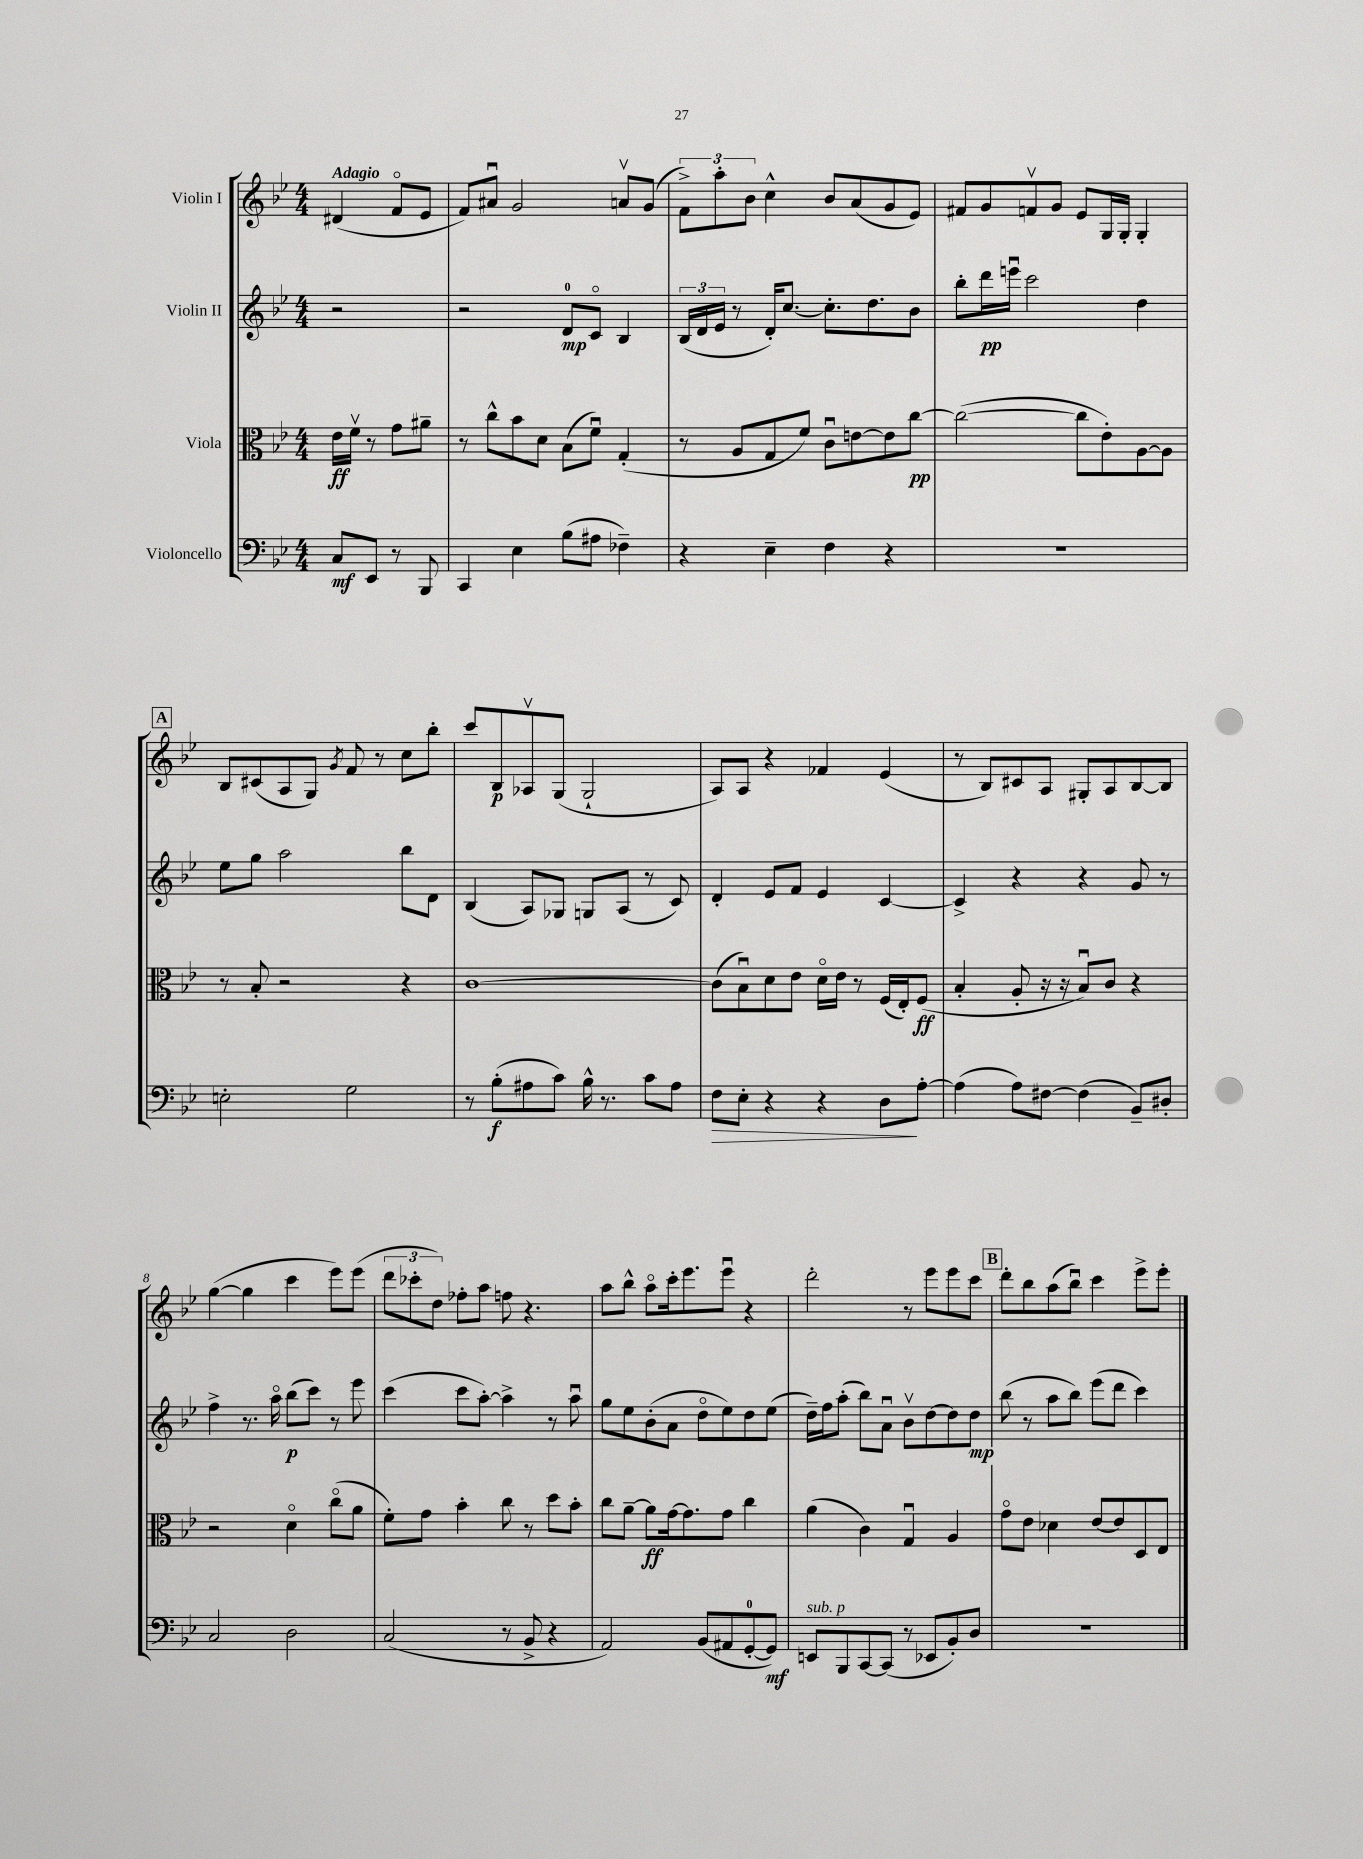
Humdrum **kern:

**kern	**dynam	**kern	**dynam	**kern	**dynam	**kern	**dynam
*part4	*part4	*part3	*part3	*part2	*part2	*part1	*part1
*staff4	*staff4	*staff3	*staff3	*staff2	*staff2	*staff1	*staff1
*I"Violoncello	*	*I"Viola	*	*I"Violin II	*	*I"Violin I	*
*clefF4	*	*clefC3	*	*clefG2	*	*clefG2	*
*k[b-e-]	*	*k[b-e-]	*	*k[b-e-]	*	*k[b-e-]	*
*M4/4	*	*M4/4	*	*M4/4	*	*M4/4	*
=	=	=	=	=	=	=	=
!	!	!	!	!	!	!LO:TX:a:B:t=Adagio	!
8C/L	mf	16e-\LL	ff	2r	.	(4d#X/	.
.	.	16fv\JJ	.	.	.	.	.
8EE-/J	.	8r	.	.	.	.	.
8r	.	8g\L	.	.	.	8f/L	.
8BBB-/	.	8a#X~\J	.	.	.	8e-/J	.
=1	=1	=1	=1	=1	=1	=1	=1
4CC/	.	8r	.	2r	.	8f/L)	.
.	.	8cc^^\L	.	.	.	8a#Xu/J	.
4E-\	.	8b-\	.	.	.	2g/	.
.	.	8d\J	.	.	.	.	.
(8B-\L	.	(8B-\L	.	8d/L	mp	.	.
8A#X\J	.	8fu\J)	.	8c/J	.	.	.
4F-X~\)	.	(4G'/	.	4B-/	.	8anv/L	.
.	.	.	.	.	.	(8g/J	.
=2	=2	=2	=2	=2	=2	=2	=2
4r	.	8r	.	(24B-/LL	.	12f^\L)	.
.	.	.	.	24d/	.	.	.
.	.	.	.	24e-/JJ	.	12aa'\	.
.	.	8A/L	.	8r	.	.	.
.	.	.	.	.	.	12b-\J	.
4E-~\	.	8G/	.	16d'/KL)	.	4cc^^\	.
.	.	.	.	[8.cc/J	.	.	.
.	.	8f/J)	.	.	.	.	.
4F\	.	8cu\L	.	8.cc'\L]	.	8b-/L	.
.	.	[8en\	.	.	.	(8a/	.
.	.	.	.	8.dd\	.	.	.
4r	.	8e\]	.	.	.	8g/	.
.	.	[8cc\J	pp	8b-\J	.	8e-/J)	.
=3	=3	=3	=3	=3	=3	=3	=3
1r	.	(2cc\_	.	8bb-'\L	.	8f#X/L	.
.	.	.	.	16ddd\L	pp	8g/	.
.	.	.	.	16eeenu\JJ	.	.	.
.	.	.	.	2ccc\	.	8fnv/	.
.	.	.	.	.	.	8g/J	.
.	.	8cc\L]	.	.	.	8e-/L	.
.	.	8e-'\)	.	.	.	16G/L	.
.	.	.	.	.	.	16G'/JJ	.
.	.	[8A\	.	4dd\	.	4G'/	.
.	.	8A\J]	.	.	.	.	.
!!LO:LB:g=z
!!LO:REH:place=s1:t=A
=4	=4	=4	=4	=4	=4	=4	=4
2En'\	.	8r	.	8ee-\L	.	8B-/L	.
.	.	8B-'/	.	8gg\J	.	(8c#X/	.
.	.	2r	.	2aa\	.	8A/	.
.	.	.	.	.	.	8G/J)	.
.	.	.	.	.	.	8qg/	.
2G\	.	.	.	.	.	8f/	.
.	.	.	.	.	.	8r	.
.	.	4r	.	8bb-\L	.	8cc\L	.
.	.	.	.	8d\J	.	8bb-'\J	.
=5	=5	=5	=5	=5	=5	=5	=5
8r	.	[1c	.	(4B-/	.	8ccc/L	.
(8B-'\L	f	.	.	.	.	8B-/	p
8A#X\	.	.	.	8A/L)	.	8A-Xv/	.
8c\J)	.	.	.	8G-X/J	.	(8G/J	.
16B-^^\	.	.	.	8Gn/L	.	2G`/	.
8.r	.	.	.	.	.	.	.
.	.	.	.	(8A/J	.	.	.
8c\L	.	.	.	8r	.	.	.
8A#\J	.	.	.	8c/)	.	.	.
=6	=6	=6	=6	=6	=6	=6	=6
!	!LO:HP:b	!	!	!	!	!	!
8F\L	>	(8c\L]	.	4d'/	.	8A/L)	.
8E-'\J	.	8B-u\)	.	.	.	8A/J	.
4r	.	8d\	.	8e-/L	.	4r	.
.	.	8e-\J	.	8f/J	.	.	.
4r	.	16d\LL	.	4e-/	.	4f-X/	.
.	.	16e-\JJ	.	.	.	.	.
.	.	8r	.	.	.	.	.
8D\L	.	(16F/LL	.	[4c/	.	(4e-/	.
.	.	16E-'/J)	.	.	.	.	.
[8A'\J	]	(8F/J	ff	.	.	.	.
=7	=7	=7	=7	=7	=7	=7	=7
(4A\]	.	4B-'/	.	4c^/]	.	8r	.
.	.	.	.	.	.	8B-/L)	.
8A\L)	.	8A'/	.	4r	.	8c#X/	.
[8F#X\J	.	16r	.	.	.	8A/J	.
.	.	16r	.	.	.	.	.
(4F#\]	.	8B-u/L)	.	4r	.	8G#X'/L	.
.	.	8c/J	.	.	.	8A/	.
8BB-~/L)	.	4r	.	8g/	.	[8B-/	.
8D#X'/J	.	.	.	8r	.	8B-/J]	.
!!LO:LB:g=z
=8	=8	=8	=8	=8	=8	=8	=8
2C/	.	2r	.	4ff^\	.	([4gg\	.
.	.	.	.	8.r	.	4gg\]	.
.	.	.	.	16aa\	.	.	.
2D\	.	4d\	.	(8bb-\L	p	4ccc\	.
.	.	.	.	8ccc\J)	.	.	.
.	.	(8cc\L	.	8r	.	8eee-\L)	.
.	.	8a\J	.	8eee-\	.	(8eee-\J	.
=9	=9	=9	=9	=9	=9	=9	=9
(2C/	.	8f'\L)	.	(4ccc\	.	12ddd\L	.
.	.	.	.	.	.	12ccc-X'\	.
.	.	8g\J	.	.	.	.	.
.	.	.	.	.	.	12dd\J)	.
.	.	4b-'\	.	8ccc\L	.	8ff-X'\L	.
.	.	.	.	[8aa'\J)	.	8aa\J	.
8r	.	8cc\	.	4aa^\]	.	8ffn\	.
8BB-^/	.	8r	.	.	.	4.r	.
4r	.	8dd\L	.	8r	.	.	.
.	.	8b-'\J	.	8aau\	.	.	.
=10	=10	=10	=10	=10	=10	=10	=10
2AA/)	.	8cc\L	.	8gg\L	.	8aa\L	.
.	.	[8a~\J	.	8ee-\	.	8bb-^^\J	.
.	.	8a\L]	ff	(8b-'\	.	8aa\L	.
.	.	[16g\k	.	8a\J	.	16ccc'\k	.
.	.	8.g\]	.	.	.	8.eee-\	.
(8BB-/L	.	.	.	8dd\L	.	.	.
8AA#X/	.	8g\J	.	8ee-\)	.	8eee-u\J	.
[8GG'/	.	4cc\	.	8dd\	.	4r	.
8GG/J])	mf	.	.	(8ee-\J	.	.	.
=11	=11	=11	=11	=11	=11	=11	=11
!LO:TX:a:i:t=sub. p	!	!	!	!	!	!	!
8EEn/L	.	(4a\	.	16dd~\LL)	.	2ddd'\	.
.	.	.	.	16ff\J	.	.	.
8BBB-/	.	.	.	(8aa'\J	.	.	.
[8CC/	.	4c\)	.	8bb-\L)	.	.	.
(8CC/J]	.	.	.	8au\J	.	.	.
8r	.	4Gu/	.	8b-v\L	.	8r	.
8EE-X/L	.	.	.	[8dd\	.	8eee-\L	.
8BB-'/)	.	4A/	.	8dd\]	.	8eee-\	.
8D/J	.	.	.	8dd\J	mp	8ccc\J	.
!!LO:REH:place=s1:t=B
=12	=12	=12	=12	=12	=12	=12	=12
1r	.	8g\L	.	(8bb-\	.	8ddd'\L	.
.	.	8e-\J	.	8r	.	8bb-\	.
.	.	4d-X\	.	8aa\L	.	(8aa\	.
.	.	.	.	8bb-\J)	.	8bb-u\J)	.
.	.	[8e-/L	.	(8eee-\L	.	4ccc\	.
.	.	8e-/]	.	8ddd\J	.	.	.
.	.	8D/	.	4ccc\)	.	8eee-^\L	.
.	.	8E-/J	.	.	.	8eee-'\J	.
==	==	==	==	==	==	==	==
*-	*-	*-	*-	*-	*-	*-	*-
